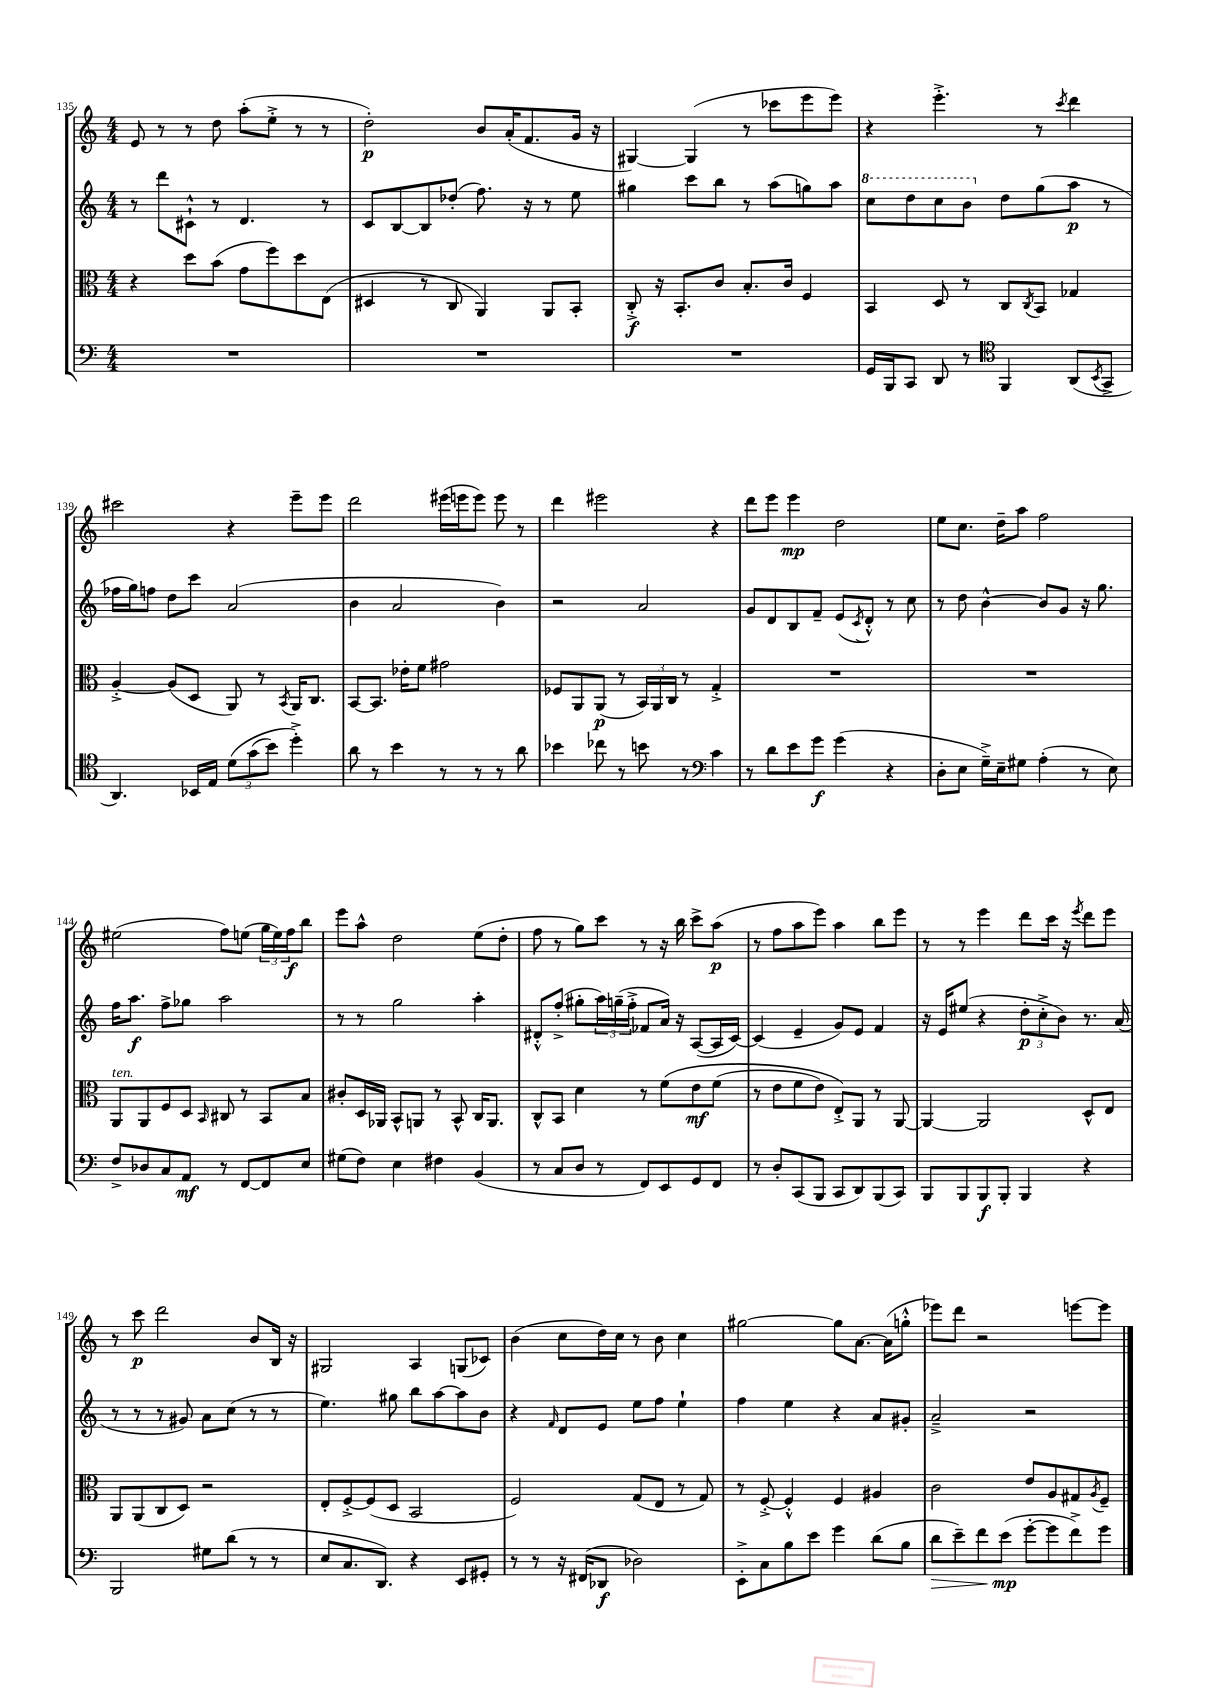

**kern	**kern	**kern	**kern
*staff4	*staff3	*staff2	*staff1
*clefF4	*clefC3	*clefG2	*clefG2
*k[]	*k[]	*k[]	*k[]
*M4/4	*M4/4	*M4/4	*M4/4
1r	4r	8r	8e
.	.	8ddd	8r
.	8dd	8c#`^^	8r
.	(8b	8r	8dd
.	8g	4.d	(8aa'
.	8ff)	.	8ee'^
.	8dd	.	8r
.	(8E	8r	8r
=	=	=	=
1r	4D#	8c	2dd')
.	.	[8B	.
.	8r	8B]	.
.	8C	(8dd-'	.
.	4AA)	8.ff)	8b
.	.	.	(16a'
.	.	16r	8.f
.	8AA	8r	.
.	8BB'	8ee	16g
.	.	.	16r
=	=	=	=
1r	8C'^	4gg#	[4G#)
.	16r	.	.
.	8.BB'	.	.
.	.	8ccc	(4G#]
.	8c	8bb	.
.	8.B'	8r	8r
.	.	(8aa	8ccc-
.	16c	.	.
.	4F	8gg)	8eee
.	.	8aa	8eee)
=	=	=	=
16GG	4BB	8ccc	4r
16BBB	.	.	.
8CC	.	8ddd	.
8DD	8D	8ccc	4.eee'^
8r	8r	8bb	.
*clefC4	*	*	*
4FF	8C	8dd	.
.	8qC	.	.
.	8BB	(8gg	8r
.	.	.	8qccc
(8AA	4G-	8aa	4ddd
8qBB	.	.	.
8GG^	.	8r	.
=	=	=	=
4.AA)	[4A'^	16ff-	2ccc#
.	.	16gg)	.
.	.	8ff	.
.	(8A]	8dd	.
16BB-	8D	8ccc	.
16E	.	.	.
&(12d	8AA)	(2a	4r
(12g	.	.	.
.	8r	.	.
12b)	.	.	.
.	8qBB	.	.
4dd'^&)	16AA	.	8eee~
.	8.C	.	.
.	.	.	8eee
=	=	=	=
8a	[8BB	4b	2ddd
8r	8.BB]	.	.
4b	.	2a	.
.	16e-'	.	.
.	8f	.	.
8r	2g#	.	(16eee#
.	.	.	16eee
8r	.	.	8eee)
8r	.	4b)	8eee
8a	.	.	8r
=	=	=	=
4b-	8F-	2r	4ddd
.	8AA	.	.
8cc-	(8AA	.	2eee#
8r	8r	.	.
8b	24BB)	2a	.
.	24AA	.	.
.	24C	.	.
8r	8r	.	.
*clefF4	*	*	*
4c	4G'^	.	4r
=	=	=	=
8r	1r	8g	8ddd
8d	.	8d	8eee
8e	.	8B	4eee
8g	.	8f~	.
(4g	.	(8e	2dd
.	.	8qc	.
.	.	8d'^^)	.
4r	.	8r	.
.	.	8cc	.
=	=	=	=
8D'	1r	8r	8ee
8E	.	8dd	8.cc
16G~^)	.	[4b^^	.
16E~	.	.	16dd~
8G#	.	.	8aa
(4A'	.	8b]	2ff
.	.	8g	.
8r	.	16r	.
.	.	8.gg	.
8E)	.	.	.
=	=	=	=
8F^	8AA	16ff	(2ee#
.	.	8.aa	.
8D-	8AA	.	.
8C	8F	8ff^	.
8AA	8D	8gg-	.
.	16qqBB	.	.
8r	8C#	2aa	8ff)
[8FF	8r	.	(8ee
8FF]	8BB	.	24gg
.	.	.	24ee)
.	.	.	24ff
8E	8B	.	8bb
=	=	=	=
(8G#	8c#'	8r	8eee
8F)	16D	8r	8aa^^
.	16AA-	.	.
4E	8BB^^	2gg	2dd
.	8AA	.	.
4F#	8r	.	.
.	8BB^^	.	.
(4BB	16C	4aa'	(8ee
.	8.AA	.	.
.	.	.	8dd'
=	=	=	=
8r	8C^^	8d#'^^	8ff
8C	8BB	(8ff'^	8r
8D	4d	8gg#'	8gg)
8r	.	24aa)	8ccc
.	.	(24gg~	.
.	.	24ff'^	.
8FF)	8r	8f-	8r
8EE	&(8f	16a)	16r
.	.	16r	16bb
8GG	8e	([8A	8ccc^
8FF	(8f	16A]	(8aa
.	.	[16c)	.
=	=	=	=
8r	8r	(4c]	8r
8D'	8e	.	8ff
(8CC	8f	4e~	8aa
8BBB	8e)	.	8eee)
8CC	8E'^&)	8g)	4aa
8DD)	8AA	8e	.
(8BBB	8r	4f	8bb
8CC)	[8AA	.	8eee
=	=	=	=
8BBB	4AA_	16r	8r
.	.	16e	.
8BBB	.	(8ee#	8r
8BBB	2AA]	4r	4eee
8BBB'	.	.	.
4BBB	.	12dd'	8ddd
.	.	12cc'^	.
.	.	.	16ccc
.	.	12b)	.
.	.	.	16r
.	.	.	8qeee
4r	8D^^	8.r	8ddd
.	8E	.	8eee
.	.	(16a	.
=	=	=	=
2BBB	8AA	8r	8r
.	(8AA	8r	8ccc
.	8C	8r	2ddd
.	8D)	8g#)	.
8G#	2r	8a	.
(8d	.	(8cc	.
8r	.	8r	8b
8r	.	8r	16B
.	.	.	16r
=	=	=	=
8E	8E'	4.ee)	2G#
8.C	[8F'^	.	.
.	(8F]	.	.
8.DD)	.	.	.
.	8D	8gg#	.
4r	2BB	8bb	4A
.	.	[8aa	.
8EE	.	8aa]	(8G
8GG#'	.	8b	8c-)
=	=	=	=
8r	2F)	4r	(4b
8r	.	.	.
.	.	16qqf	.
16r	.	8d	8cc
(16FF#	.	.	.
8DD-	.	8e	16dd)
.	.	.	16cc
2D-)	(8G	8ee	8r
.	8E	8ff	8b
.	8r	4ee`	4cc
.	8G)	.	.
=	=	=	=
8EE'^	8r	4ff	[2gg#
8C	[8F'^	.	.
8B	4F'^^]	4ee	.
8e	.	.	.
4g	4F	4r	8gg#]
.	.	.	[8.a
(8d	4A#	8a	.
.	.	.	(16a]
8B	.	8g#'	8gg'^^
=	=	=	=
8d	2c	2a~^	8eee-)
8e~)	.	.	8ddd
8f	.	.	2r
(8e	.	.	.
[8g'	8e	2r	.
8g]	8A	.	.
8f^)	8G#	.	[8eee
.	8qA	.	.
8g	8F~	.	8eee]
==	==	==	==
*-	*-	*-	*-
